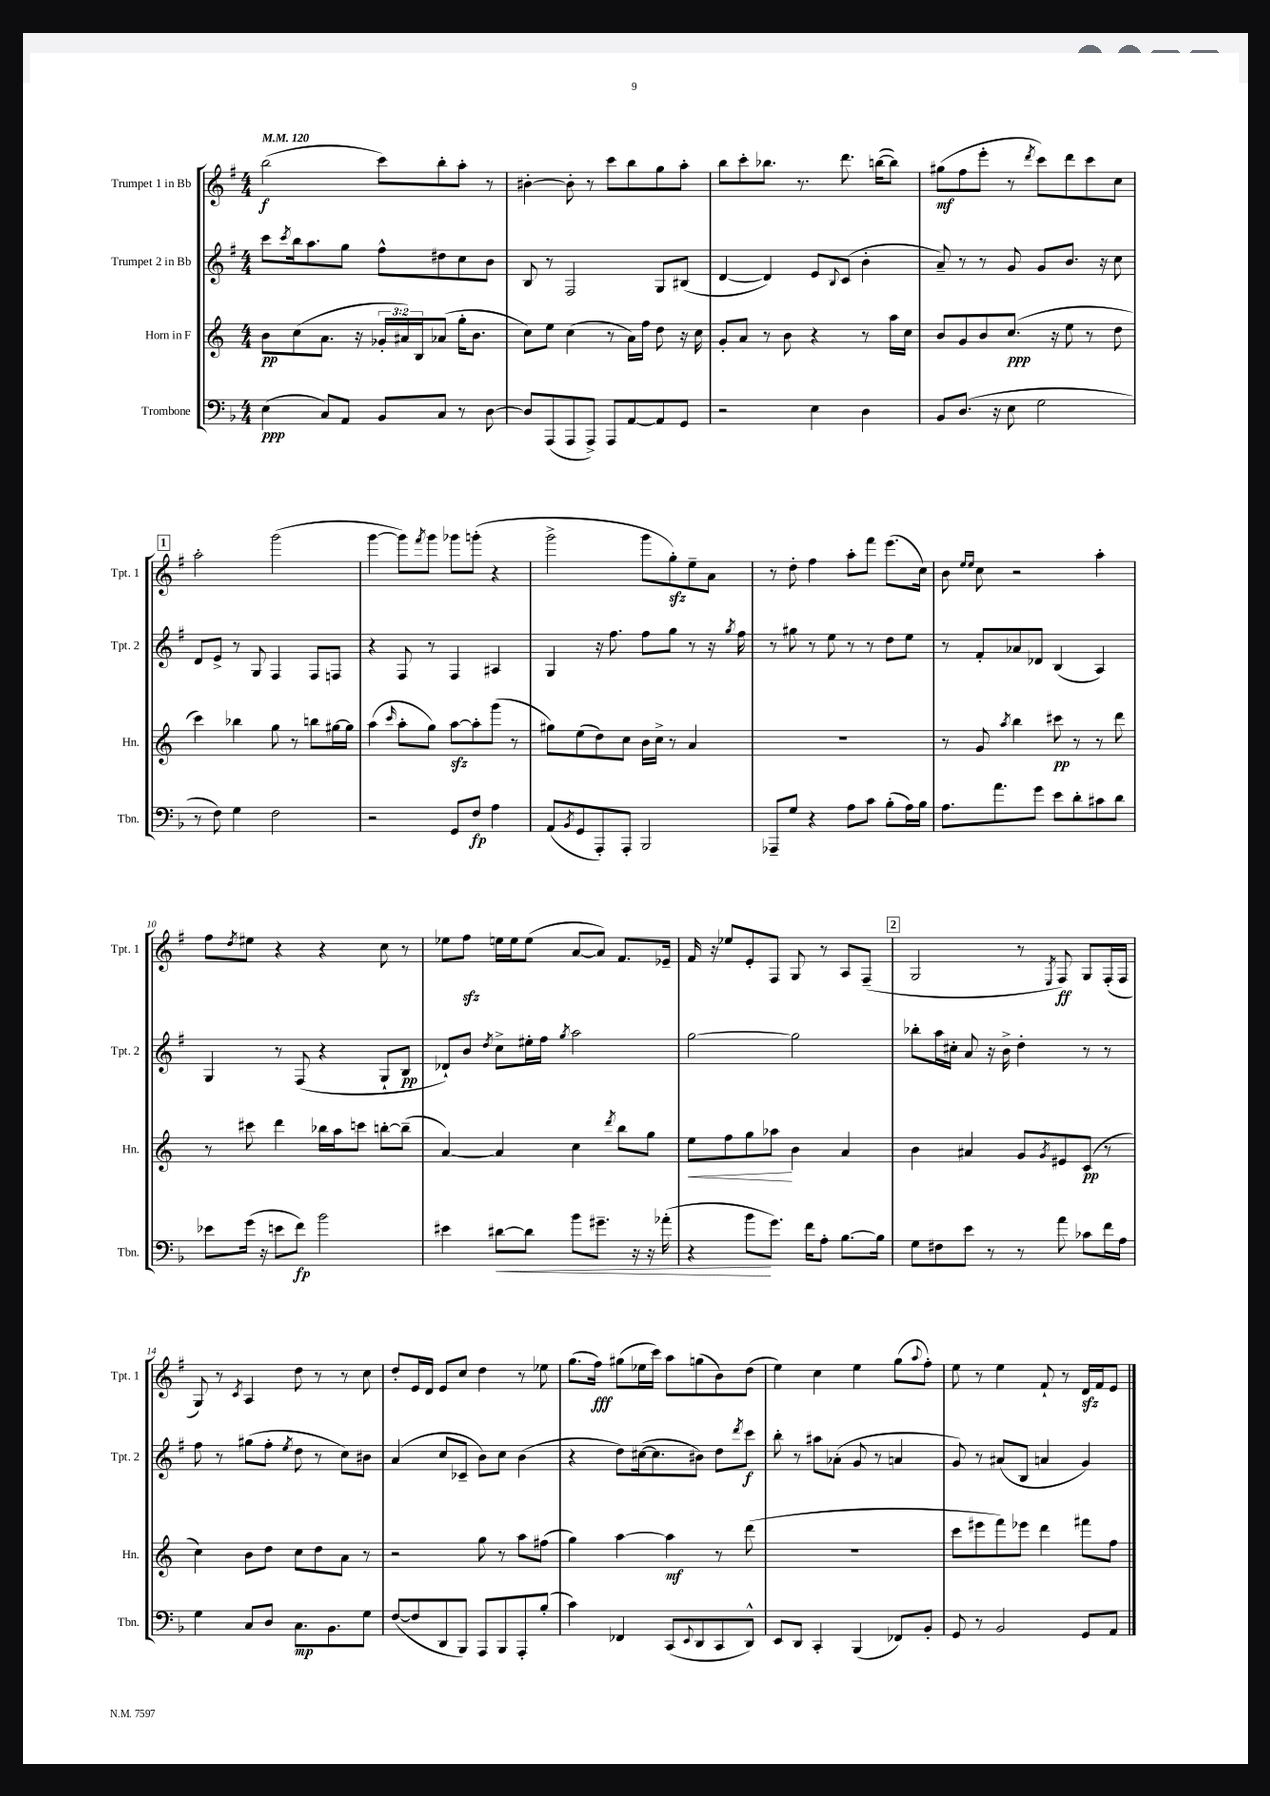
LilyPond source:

<<
\new StaffGroup <<
\new Staff = "s0" \with { instrumentName = "Trumpet 1 in Bb" shortInstrumentName = "Tpt. 1" } {
    \clef treble \key g \major \numericTimeSignature \time 4/4 \tempo 4 = 120
    b''2\f( c'''8) b''8-. a''8-. r8 |
    bis'4~-. bis'8-. r8 c'''8 b''8 g''8 a''8-. |
    b''8 c'''8-. bes''8. r8. d'''8. b''16~( b''8) |
    gis''8\mf( fis''8 e'''8-. r8 \acciaccatura { d'''8 } c'''8) d'''8 c'''8 c''8 |
    \mark \markup { \box "1" } a''2-. g'''2( |
    g'''4~ g'''8) \acciaccatura { fis'''8 } g'''8 ges'''8 g'''8-.( r4 |
    g'''2-> g'''8 g''8-.\sfz) e''8-- a'8 |
    r8 d''8-. fis''4 a''8-. fis'''8 e'''8.( c''16) |
    b'8 \grace { e''16 e''16 } c''8 r2 a''4-. |
    fis''8 \acciaccatura { d''8 } eis''8 r4 r4 c''8 r8 |
    ees''8 fis''8\sfz e''16 e''16 e''8( a'8~ a'8) fis'8. ees'16-- |
    fis'16 r16 ees''8 e'8-. fis8 g8 r8 a8 fis8--( |
    \mark \markup { \box "2" } g2 r8 \acciaccatura { e8 } fis8\ff) g8 fis16-.( fis16 |
    g8) r8 \acciaccatura { c'8 } a4 d''8 r8 r8 c''8 |
    d''8-. e'16 d'16 e'8 c''8 d''4 r8 ees''8 |
    g''8.( fis''16\fff) gis''8( ees''16 c'''16) a''8 g''8( b'8) d''8( |
    e''4) c''4 e''4 g''8( \appoggiatura { a''8 } fis''8-.) |
    e''8 r8 e''4 fis'8-! r8 d'16\sfz fis'16 e'8 \bar "|." |
}
\new Staff = "s1" \with { instrumentName = "Trumpet 2 in Bb" shortInstrumentName = "Tpt. 2" } {
    \clef treble \key g \major \numericTimeSignature \time 4/4
    c'''8 \acciaccatura { c'''8 } b''16 a''8. g''8 fis''8-^ dis''8 c''8 b'8 |
    b8 r8 fis2 g8 bis8( |
    d'4~ d'4) e'8 \appoggiatura { b8 } c'8( b'4-. |
    a'8--) r8 r8 g'8 g'8 b'8. r16 c''8 |
    \mark \markup { \box "1" } d'8 e'8-> r8 g8 fis4 fis8 f8 |
    r4 fis8 r8 fis4 ais4 |
    g4 r16 fis''8. fis''8 g''8 r8 r16 \acciaccatura { g''8 } fis''16 |
    r8 gis''8 r8 e''8 r8 r8 d''8 e''8 |
    r8 fis'8-. aes'8 des'8 b4( a4) |
    g4 r8 fis8( r4 g8-! b8\pp |
    des'8-!) b'8 \acciaccatura { d''8 } c''8-> eis''16-. fis''16 \acciaccatura { g''8 } a''2 |
    g''2~ g''2 |
    \mark \markup { \box "2" } bes''8-. a''16 cis''16-. a'8 r16 b'16-> d''4-. r8 r8 |
    fis''8 r8 gis''8( fis''8-. \acciaccatura { e''8 } d''8 r8 c''8) bis'8 |
    a'4( c''8 ces'8-- b'8) c''8 b'4( |
    r4 d''8) cis''16~( cis''8. bis'8) d''8 \acciaccatura { d'''8 } c'''8\f |
    b''8-. r8 ais''8 aes'8-.( g'8 r8 a'4 |
    g'8) r8 ais'8( b8 a'4 g'4) \bar "|." |
}
\new Staff = "s2" \with { instrumentName = "Horn in F" shortInstrumentName = "Hn." } {
    \clef treble \key c \major \numericTimeSignature \time 4/4 \override Staff.TupletNumber.text = #tuplet-number::calc-fraction-text
    b'8\pp c''8( a'8. r16 \tuplet 3/2 { ges'16-. ais'16) b16 } aes'8( g''16-. b'8. |
    c''8) e''8 c''4( r8 a'16) f''16 d''8 r16 c''16 |
    g'8-. a'8 r8 b'8 r4 r8 a''16 c''16 |
    b'8 g'8 b'8 c''8.\ppp( r16 e''8 r8 d''8 |
    \mark \markup { \box "1" } c'''4) bes''4 g''8 r8 b''8 gis''16~ gis''16 |
    a''4( \grace { c'''16 } a''8-. g''8) a''8~\sfz a''8-. g'''8( r8 |
    gis''8) e''8( d''8) c''8 b'16 c''16-> r8 a'4 |
    R1 |
    r8 g'8 \acciaccatura { a''8 } b''4 cis'''8\pp r8 r8 d'''8 |
    r8 cis'''8 d'''4 bes''16 a''16 c'''8 b''8~-. b''8--( |
    a'4~) a'4 c''4 \acciaccatura { d'''8 } b''8 g''8 |
    e''8\< f''8 g''8 aes''8\! b'4 a'4 |
    \mark \markup { \box "2" } b'4 ais'4 g'8 \acciaccatura { g'8 } eis'8 c'8\pp( r8 |
    c''4) b'8 d''8 c''8 d''8 a'8 r8 |
    r2 g''8 r8 a''8 fis''8( |
    g''4) a''4~ a''4\mf r8 d'''8( |
    R1 |
    c'''8 eis'''8 f'''8) ees'''8 d'''4 fis'''8 f''8 \bar "|." |
}
\new Staff = "s3" \with { instrumentName = "Trombone" shortInstrumentName = "Tbn." } {
    \clef bass \key f \major \numericTimeSignature \time 4/4
    e4\ppp( c8) a,8 bes,8 c8 r8 d8~ |
    d8 a,,8( a,,8 a,,8->) a,,8 a,8~ a,8 g,8 |
    r2 e4 d4 |
    bes,8 d8.( r16 e8 g2 |
    \mark \markup { \box "1" } r8 f8) g4 f2 |
    r2 g,8 f8\fp a4 |
    a,8( \acciaccatura { bes,8 } g,8 a,,8-.) a,,8-. bes,,2 |
    aes,,8-- g8 r4 a8 c'8 bes8-.( a16) bes16 |
    a8. a'8. g'8 e'8 d'8-. cis'8 d'8 |
    ees'8 g'16( r16 e'8 f'8\fp) bes'2 |
    eis'4 dis'8~\< dis'8 bes'8 gis'8.-- r16 r16 aes'16-.( |
    r4 bes'8\! g'8.) f'16 a8-. bes8.~ bes16 |
    \mark \markup { \box "2" } g8 fis8 e'8 r8 r8 a'8 ces'8 f'16 a16 |
    g4 c8 d8 c8.\mp bes,8. g8 |
    f8~( f8 d,8 bes,,8) a,,8 bes,,8 a,,8-. bes8-.( |
    c'4) fes,4 c,8( \appoggiatura { e,8 } d,8 c,8 d,8-^) |
    e,8 d,8 c,4-. bes,,4( fes,8) bes,8-. |
    g,8 r8 bes,2 g,8 a,8 \bar "|." |
}
>>
>>
